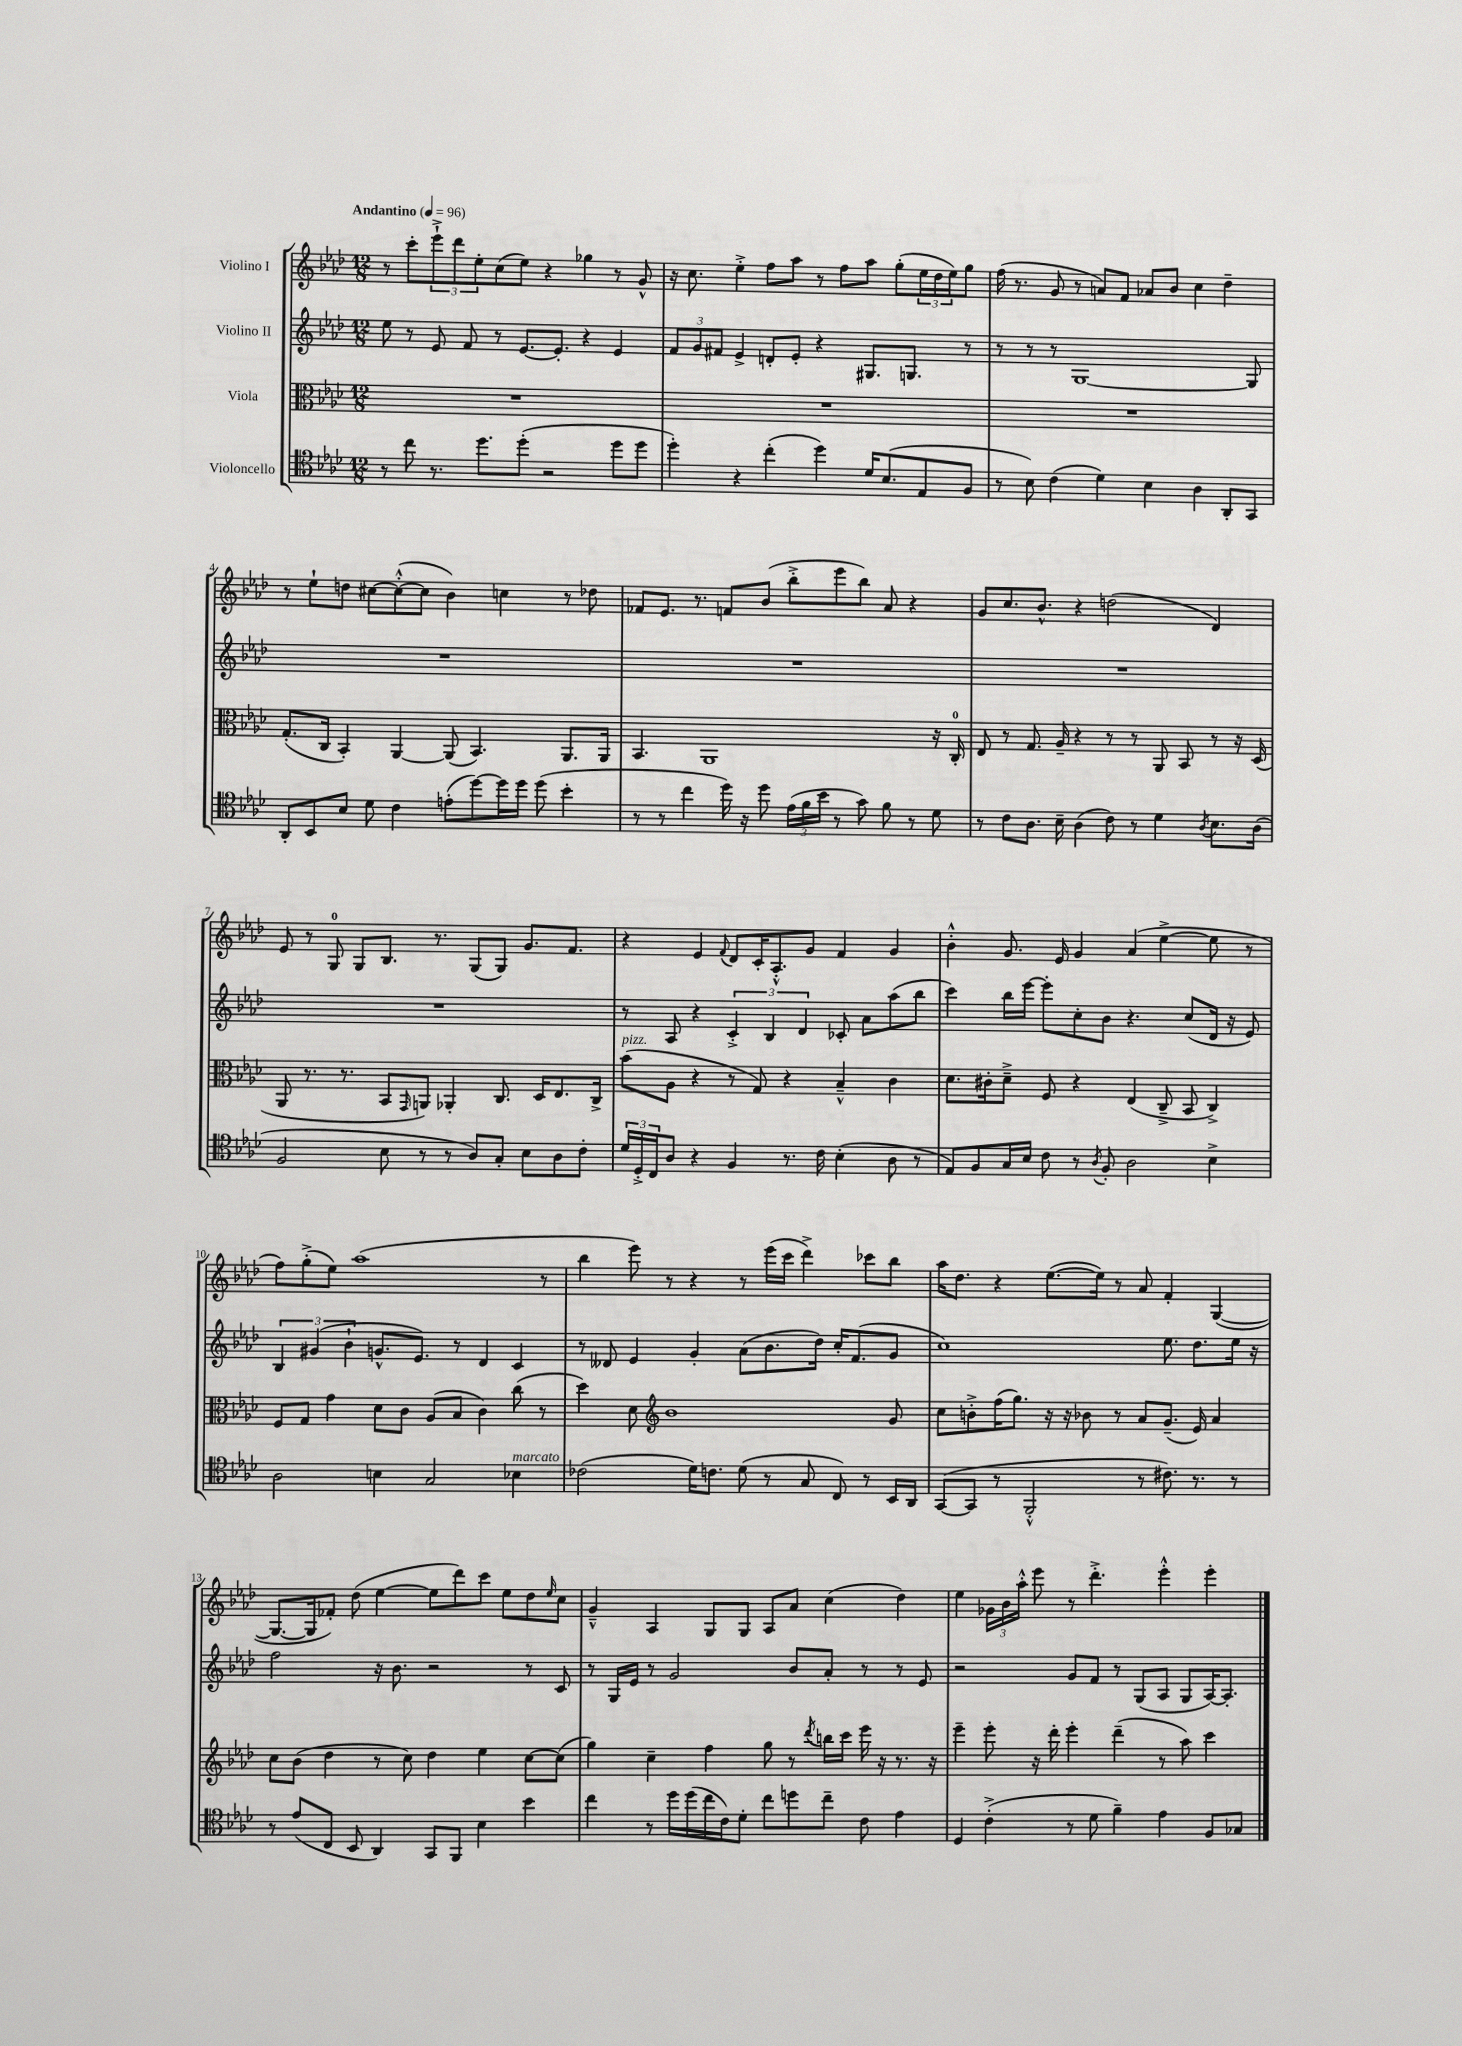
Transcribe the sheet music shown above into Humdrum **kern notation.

**kern	**kern	**kern	**kern
*part4	*part3	*part2	*part1
*staff4	*staff3	*staff2	*staff1
*I"Violoncello	*I"Viola	*I"Violino II	*I"Violino I
*clefC4	*clefC3	*clefG2	*clefG2
*k[b-e-a-d-]	*k[b-e-a-d-]	*k[b-e-a-d-]	*k[b-e-a-d-]
*M12/8	*M12/8	*M12/8	*M12/8
*MM96	*MM96	*MM96	*MM96
=1	=1	=1	=1
!	!	!	!LO:TX:a:B:t=Andantino
8r	1.r	8ee-\	8r
8cc\	.	8r	8ccc'\L
8.r	.	8e-/	12eee-`^\
.	.	.	12ddd-\
.	.	8f/	.
.	.	.	12ee-'\
8.dd-\L	.	.	.
.	.	8r	(8cc\
(8dd-'\J	.	[8.e-/L	8ee-\J)
2r	.	.	4r
.	.	8.e-'/J]	.
.	.	4r	4gg-X\
8dd-\L	.	4e-/	8r
8dd-\J	.	.	8g^^/
=2	=2	=2	=2
4dd-'\)	1.r	12f/L	16r
.	.	.	8.cc\
.	.	12g/	.
.	.	12f#X/J	.
4r	.	4e-^/	4ee-'^\
(4cc'\	.	8dn'/L	8ff\L
.	.	8e-'/J	8aa-\J
4dd-\)	.	4r	8r
.	.	.	8ff\L
16d-/KL	.	8.G#X/L	8aa-\J
(8.B-/	.	.	.
.	.	.	(8gg'\L
.	.	8.Gn/J	.
8E-/	.	.	24ee-\L
.	.	.	24dd-\
.	.	.	24ee-\J)
8F/J	.	8r	8gg\J
=3	=3	=3	=3
8r	1.r	8r	(16ff\
.	.	.	8.r
8B-\)	.	8r	.
(4c\	.	8r	8g/
.	.	[1G	8r
4d-\)	.	.	8an/L)
.	.	.	8f/J
4B-\	.	.	8a-X/L
.	.	.	8b-/J
4A-\	.	.	4cc\
8AA-'/L	.	.	4dd-~\
8GG/J	.	8G/]	.
!!LO:LB:g=z
=4	=4	=4	=4
8AA-'/L	(8.G'/L	1.r	8r
8BB-/	.	.	8ee-`\L
.	16C/Jk	.	.
8B-/J	4BB-'/)	.	8ddn\J
8d-\	.	.	[8cc#X\L
4c\	[4AA-/	.	(8cc#'^^\_
.	.	.	8cc#\J]
(8en'\L	(8AA-/]	.	4b-\)
[8dd-\)	4.BB-/)	.	.
16dd-\L]	.	.	4ccn\
16dd-\JJ	.	.	.
(8dd-\	.	.	.
4b-'\	8.AA-/L	.	8r
.	.	.	8dd-X\
.	16AA-/Jk	.	.
=5	=5	=5	=5
8r	4.BB-/	1.r	8f-X/L
8r	.	.	8.e-/J
4cc\	.	.	.
.	.	.	8.r
.	1AA-	.	.
16dd-\)	.	.	8fn/L
16r	.	.	.
8dd-\	.	.	(8b-/J
(24e-\LL	.	.	8bb-'^\L
24f\	.	.	.
24b-\JJ	.	.	.
8r	.	.	8eee-\
8g\)	.	.	8bb-\J)
8f\	.	.	8a-/
8r	.	.	4r
8d-\	16r	.	.
.	16C'/	.	.
=6	=6	=6	=6
8r	8E-/	1.r	8g/L
8c\L	8r	.	8.cc/
8.A-\J	8.G/	.	.
.	.	.	8.b-^^/J
16B-~\	16A-~/	.	.
(4A-\	4r	.	4r
8c\)	8r	.	(2ddn\
8r	8r	.	.
4d-\	8AA-/	.	.
.	8BB-/	.	.
8qA-/	.	.	.
8.B-\L	8r	.	4d-/)
.	16r	.	.
(16A-\Jk	(16D-/	.	.
!!LO:LB:g=z
=7	=7	=7	=7
2F/	8AA-/	1.r	8e-/
.	8.r	.	8r
.	.	.	8G/
.	8.r	.	.
.	.	.	8G/L
8B-\	8BB-/L	.	8.B-/J
.	16qqGG/	.	.
8r	8AAn/J)	.	.
.	.	.	8.r
8r	4AA-X'/	.	.
8A-/L)	.	.	(8G/L
8G'/J	8.C/	.	8G/J)
8B-\L	.	.	8.g/L
.	16D-/KL	.	.
8A-\	8.E-/	.	.
.	.	.	8.f/J
8c'\J	.	.	.
.	16C^/Jk	.	.
=8	=8	=8	=8
!	!LO:TX:a:i:t=pizz.	!	!
24d-/LL	(8b-\L	8r	4r
24D-'^/	.	.	.
24C/J	.	.	.
8A-/J	8A-\J	8A-/	.
4r	4r	4r	4e-/
.	.	.	8qqf/
4F/	8r	6c'^/	8d-/L
.	8G/)	.	16c'/K
.	.	6B-/	.
.	.	.	8.A-'^^/
8.r	4r	.	.
.	.	6d-/	.
.	.	.	8g/J
16c\	.	.	.
(4B-'\	4B-~^^/	8c-X'/	4f/
.	.	8a-\L	.
8A-\	4c\	(8aa-\	4g/
8r	.	8bb-\J	.
=9	=9	=9	=9
8E-/L)	8.d-\L	4ccc\)	4b-'^^\
8F/	.	.	.
.	16c#X'\k	.	.
16G/L	8d-~^\J	16bb-\LL	8.g/
16B-/JJ	.	[16eee-\JJ	.
8c\	8F/	8eee-'\L]	.
.	.	.	16e-/
8r	4r	8cc'\	4g/
8qA-/	.	.	.
8F'/	.	8b-\J	.
2A-\	(4E-/	4.r	(4a-/
.	8C~^/	.	[4ee-^\
.	8BB-/	(8cc/L	.
4B-^\	4C^/)	16d-/Jk	8ee-\]
.	.	16r	.
.	.	8e-/)	8r
!!LO:LB:g=z
=10	=10	=10	=10
2A-\	8F/L	6B-/	8ff\L)
.	8G/J	.	(8gg'^\
.	.	(6g#X/	.
.	4g\	.	8ee-\J)
.	.	6b-`\	.
.	.	.	(1aa-
4Bn\	8d-\L	8.gn^^/L	.
.	8c\J	.	.
.	.	8.e-/J)	.
2G/	(8A-/L	.	.
.	8B-/J	8r	.
.	4c\)	4d-/	.
!LO:TX:a:i:t=marcato	!	!	!
4B-X\	(8cc\	4c/	.
.	8r	.	8r
=11	=11	=11	=11
(2c-X\	4dd-\)	8r	4bb-\
.	.	8d--X/	.
.	8d-\	4e-/	8eee-\)
*	*clefG2	*	*
.	1b-	.	8r
16d-\KL)	.	4g'/	4r
8.cn\J	.	.	.
(8d-\	.	(8a-\L	8r
8r	.	8.b-\	(16eee-\LL
.	.	.	16ccc\JJ
8G/	.	.	4ddd-^\)
.	.	16dd-\Jk)	.
8C/)	.	16cc'/KL	.
.	.	(8.f/	.
8r	.	.	8ccc-X\L
16BB-/LL	8g/	8g/J	8bb-\J
16AA-/JJ	.	.	.
=12	=12	=12	=12
([8GG/L	8cc\L	1cc)	16aa-\KL
.	.	.	8.dd-\J
8GG/J]	8bn'^\	.	.
8r	(16ff\K	.	4r
.	8.gg\J)	.	.
2FF'^^/	.	.	.
.	16r	.	([8.ee-\L
.	16r	.	.
.	8b-X\	.	.
.	.	.	16ee-\Jk])
.	8r	.	8r
8r	8a-/L	.	8a-/
8.c#X\)	(8.g~/J	8.ee-\	4f'/
8.r	16e-/)	8.dd-\L	.
.	4a-/	.	([4G/
8r	.	16ee-\Jk	.
.	.	16r	.
!!LO:LB:g=z
=13	=13	=13	=13
8r	8cc\L	2ff\	8.G/L_
(8e-/L	(8b-\J	.	.
.	.	.	16G/k]
8C/J	4dd-\	.	8f-X'/J)
8BB-/	.	.	(8dd-\
4AA-/)	8r	16r	[4ee-\
.	.	8.b-\	.
.	8cc\)	.	.
8GG/L	4dd-\	2r	8ee-\L]
8FF/J	.	.	8ddd-\)
4B-\	4ee-\	.	8ccc\J
.	.	.	8ee-\L
4b-\	[8cc\L	8r	8dd-\
.	.	.	16qqee-/
.	(8cc\J]	8c/	8cc\J
=14	=14	=14	=14
4cc\	4gg\)	8r	4g~^^/
.	.	16G/LL	.
.	.	16e-/JJ	.
8r	4cc~\	8r	4A-/
16dd-\LL	.	2g/	.
(16dd-\	.	.	.
16cc\	4ff\	.	8G/L
16c\J)	.	.	.
8d-'\J	.	.	8G/J
8cc\L	8gg\	.	8A-/L
8ddn\	8r	8b-/L	8a-/J
.	8qddd-/	.	.
8cc~\J	16bbn\LL	8a-'/J	(4cc\
.	16ccc\JJ	.	.
8c\	16eee-\	8r	.
.	16r	.	.
4e-\	8.r	8r	4dd-\)
.	.	8e-/	.
.	16r	.	.
=15	=15	=15	=15
4D-/	4eee-~\	2r	4ee-\
(4c'^\	8eee-'\	.	24g-X\LL
.	.	.	24b-\
.	.	.	24aa-'^^\JJ
.	16r	.	8eee-\
.	16ddd-'\	.	.
8r	4eee-'\	8g/L	8r
8d-\	.	8f/J	4.ddd-'^\
4f~\)	(4ddd-~\	8r	.
.	.	(8G/L	.
4e-\	8r	8A-/J	4eee-'^^\
.	8aa-\)	8G/L	.
8F/L	4ccc\	[16A-/K)	4eee-'\
.	.	8.A-'/J]	.
8G-X/J	.	.	.
==	==	==	==
*-	*-	*-	*-
